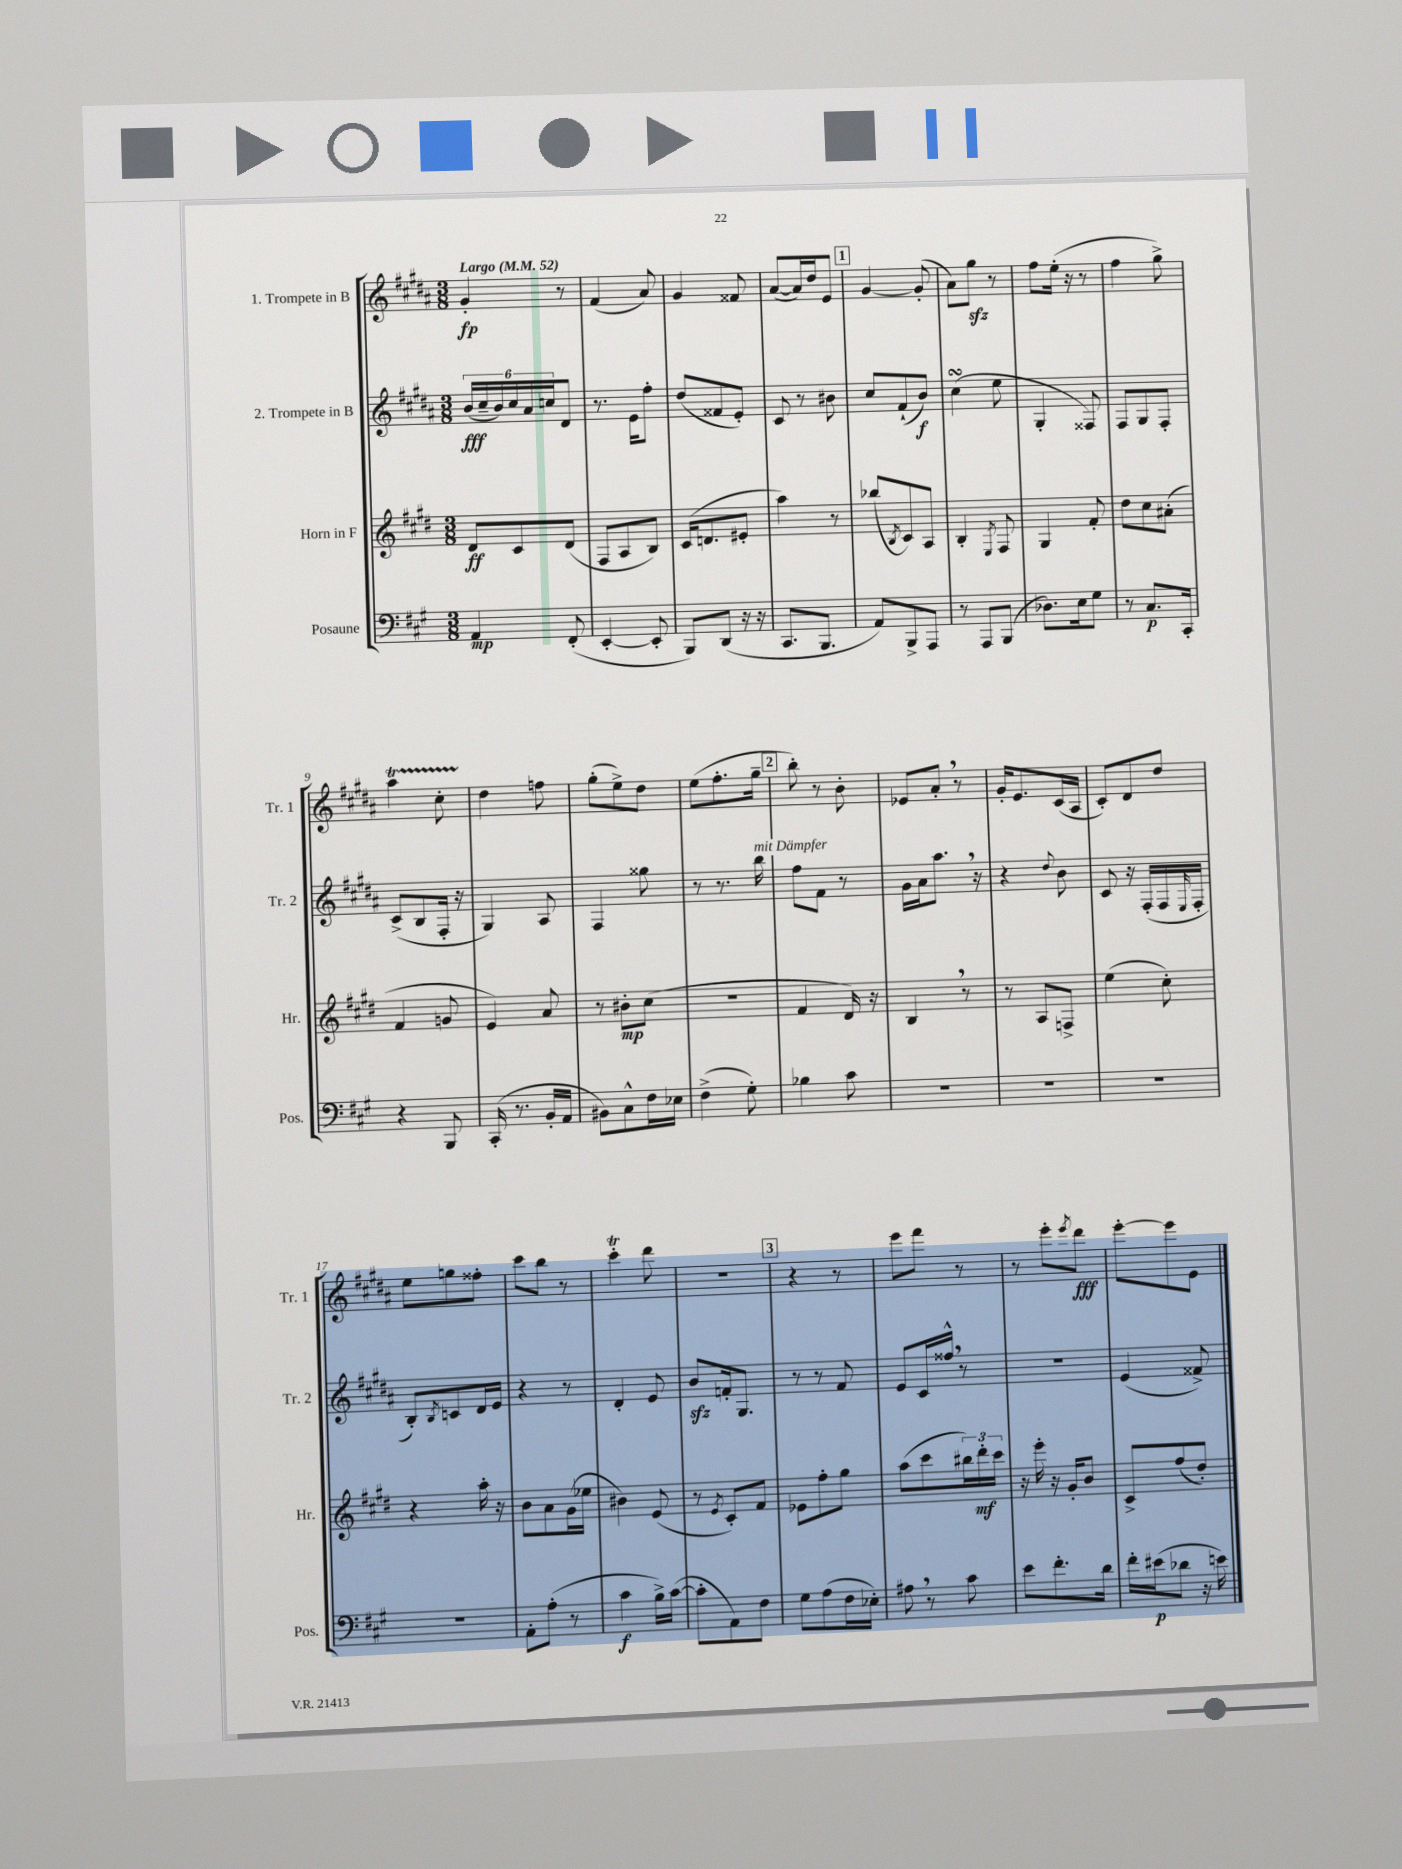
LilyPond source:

<<
\new StaffGroup <<
\new Staff = "s0" \with { instrumentName = "1. Trompete in B" shortInstrumentName = "Tr. 1" } {
    \clef treble \key b \major \numericTimeSignature \time 3/8 \tempo "Largo" 4 = 52
    gis'4-.\fp r8 |
    fis'4( ais'8) |
    gis'4 fisis'8 |
    ais'8~( ais'16) dis''16 e'8 |
    \mark \markup { \box "1" } gis'4~ gis'8-.( |
    ais'8) gis''8\sfz r8 |
    fis''8 e''16-.( r16 r8 |
    fis''4 gis''8->) |
    ais''4\startTrillSpan cis''8-. |
    dis''4\stopTrillSpan f''8 |
    gis''8-.( e''8->) dis''8 |
    e''8( fis''8.-. gis''16-- |
    \mark \markup { \box "2" } b''8-.) r8 b'8-. |
    ees'8 ais'8-. \breathe r8 |
    gis'16-. e'8. cis'16( ais16 |
    cis'8-.) dis'8 dis''8 |
    e''8 g''8 fisis''8-. |
    cis'''8 b''8 r8 |
    cis'''4-.\trill dis'''8 |
    R4. |
    \mark \markup { \box "3" } r4 r8 |
    e'''8 fis'''8 r8 |
    r8 e'''8-. \acciaccatura { e'''8 } dis'''8\fff |
    e'''8~-. e'''8 e'8 \bar "|." |
}
\new Staff = "s1" \with { instrumentName = "2. Trompete in B" shortInstrumentName = "Tr. 2" } {
    \clef treble \key b \major \numericTimeSignature \time 3/8
    \tuplet 6/4 { b'16\fff( cis''16-- b'16) cis''16 ais'16 c''16 } dis'8 |
    r8. e'16 fis''8-. |
    dis''8( fisis'8 e'8-.) |
    cis'8 r8 bis'8 |
    \mark \markup { \box "1" } cis''8 fis'8-!( b'8\f) |
    cis''4\turn( e''8 |
    gis4-. fisis8) |
    fis8 gis8 fis8-. |
    cis'8->( b8 fis16-. r16 |
    gis4) ais8 |
    fis4 gisis''8 |
    r8 r8. b''16^\markup { \italic "mit Dämpfer" } |
    \mark \markup { \box "2" } fis''8 fis'8 r8 |
    gis'16 ais'16 ais''8. \breathe r16 |
    r4 \appoggiatura { dis''8 } b'8 |
    cis'8 r16 fis16-.( fis16 \grace { e16 } fis16-. |
    b8-.) \acciaccatura { b8 } c'8 dis'16 e'16 |
    r4 r8 |
    dis'4-. e'8 |
    b'8\sfz f'16-. gis8. |
    \mark \markup { \box "3" } r8 r8 fis'8 |
    e'8 cis'16 fisis''16-^ \breathe r8 |
    R4. |
    e'4( fisis'8->) \bar "|." |
}
\new Staff = "s2" \with { instrumentName = "Horn in F" shortInstrumentName = "Hr." } {
    \clef treble \key e \major \numericTimeSignature \time 3/8
    dis'8\ff cis'8 dis'8( |
    fis8 a8 b8) |
    cis'16( d'8. eis'8-. |
    a''4) r8 |
    \mark \markup { \box "1" } bes''8( \acciaccatura { b8 } cis'8) a8 |
    b4-. \acciaccatura { e8 } fis8 |
    gis4 fis'8-. |
    dis''8 cis''8 ais'8-.( |
    fis'4 g'8 |
    e'4) a'8 |
    r8 bis'8-.\mp cis''8( |
    R4. |
    \mark \markup { \box "2" } fis'4 dis'16) r16 |
    b4 \breathe r8 |
    r8 a8 f8-> |
    e''4( cis''8-.) |
    r4 a''16-. r16 |
    b'8 a'8 gis'16( ees''16 |
    bis'4) e'8( |
    r8 \acciaccatura { e'8 } cis'8-.) fis'8 |
    \mark \markup { \box "3" } ees'8 fis''8-. gis''8 |
    a''8( cis'''8 \tuplet 3/2 { bis''16) dis'''16-.\mf cis'''16 } |
    r16 e'''16-. r16 gis'16-. b'8 |
    cis'8-> fis''8( dis''8-.) \bar "|." |
}
\new Staff = "s3" \with { instrumentName = "Posaune" shortInstrumentName = "Pos." } {
    \clef bass \key a \major \numericTimeSignature \time 3/8
    a,4\mp fis,8-.( |
    e,4~-. e,8-. |
    b,,8) d,8( r16 r16 |
    cis,8. b,,8. |
    \mark \markup { \box "1" } a,8) b,,8-> a,,8 |
    r8 a,,8 b,,8( |
    des8.) e16 gis8 |
    r8 cis8.\p cis,16-. |
    r4 b,,8 |
    cis,16-.( r8. b,16-. a,16 |
    bis,8) cis8-^ fis16 ees16 |
    fis4->( gis8-.) |
    \mark \markup { \box "2" } bes4 cis'8 |
    R4. |
    R4. |
    R4. |
    R4. |
    a,8-. a8-.( r8 |
    cis'4\f b16->) cis'16~( |
    cis'8-. a,8) fis8 |
    \mark \markup { \box "3" } gis8 a8( fis16 ees16-.) |
    ais8 \breathe r8 cis'8 |
    e'8 fis'8.-. d'16 |
    fis'16-. eis'16\p( des'8 r16 e'16) \bar "|." |
}
>>
>>
